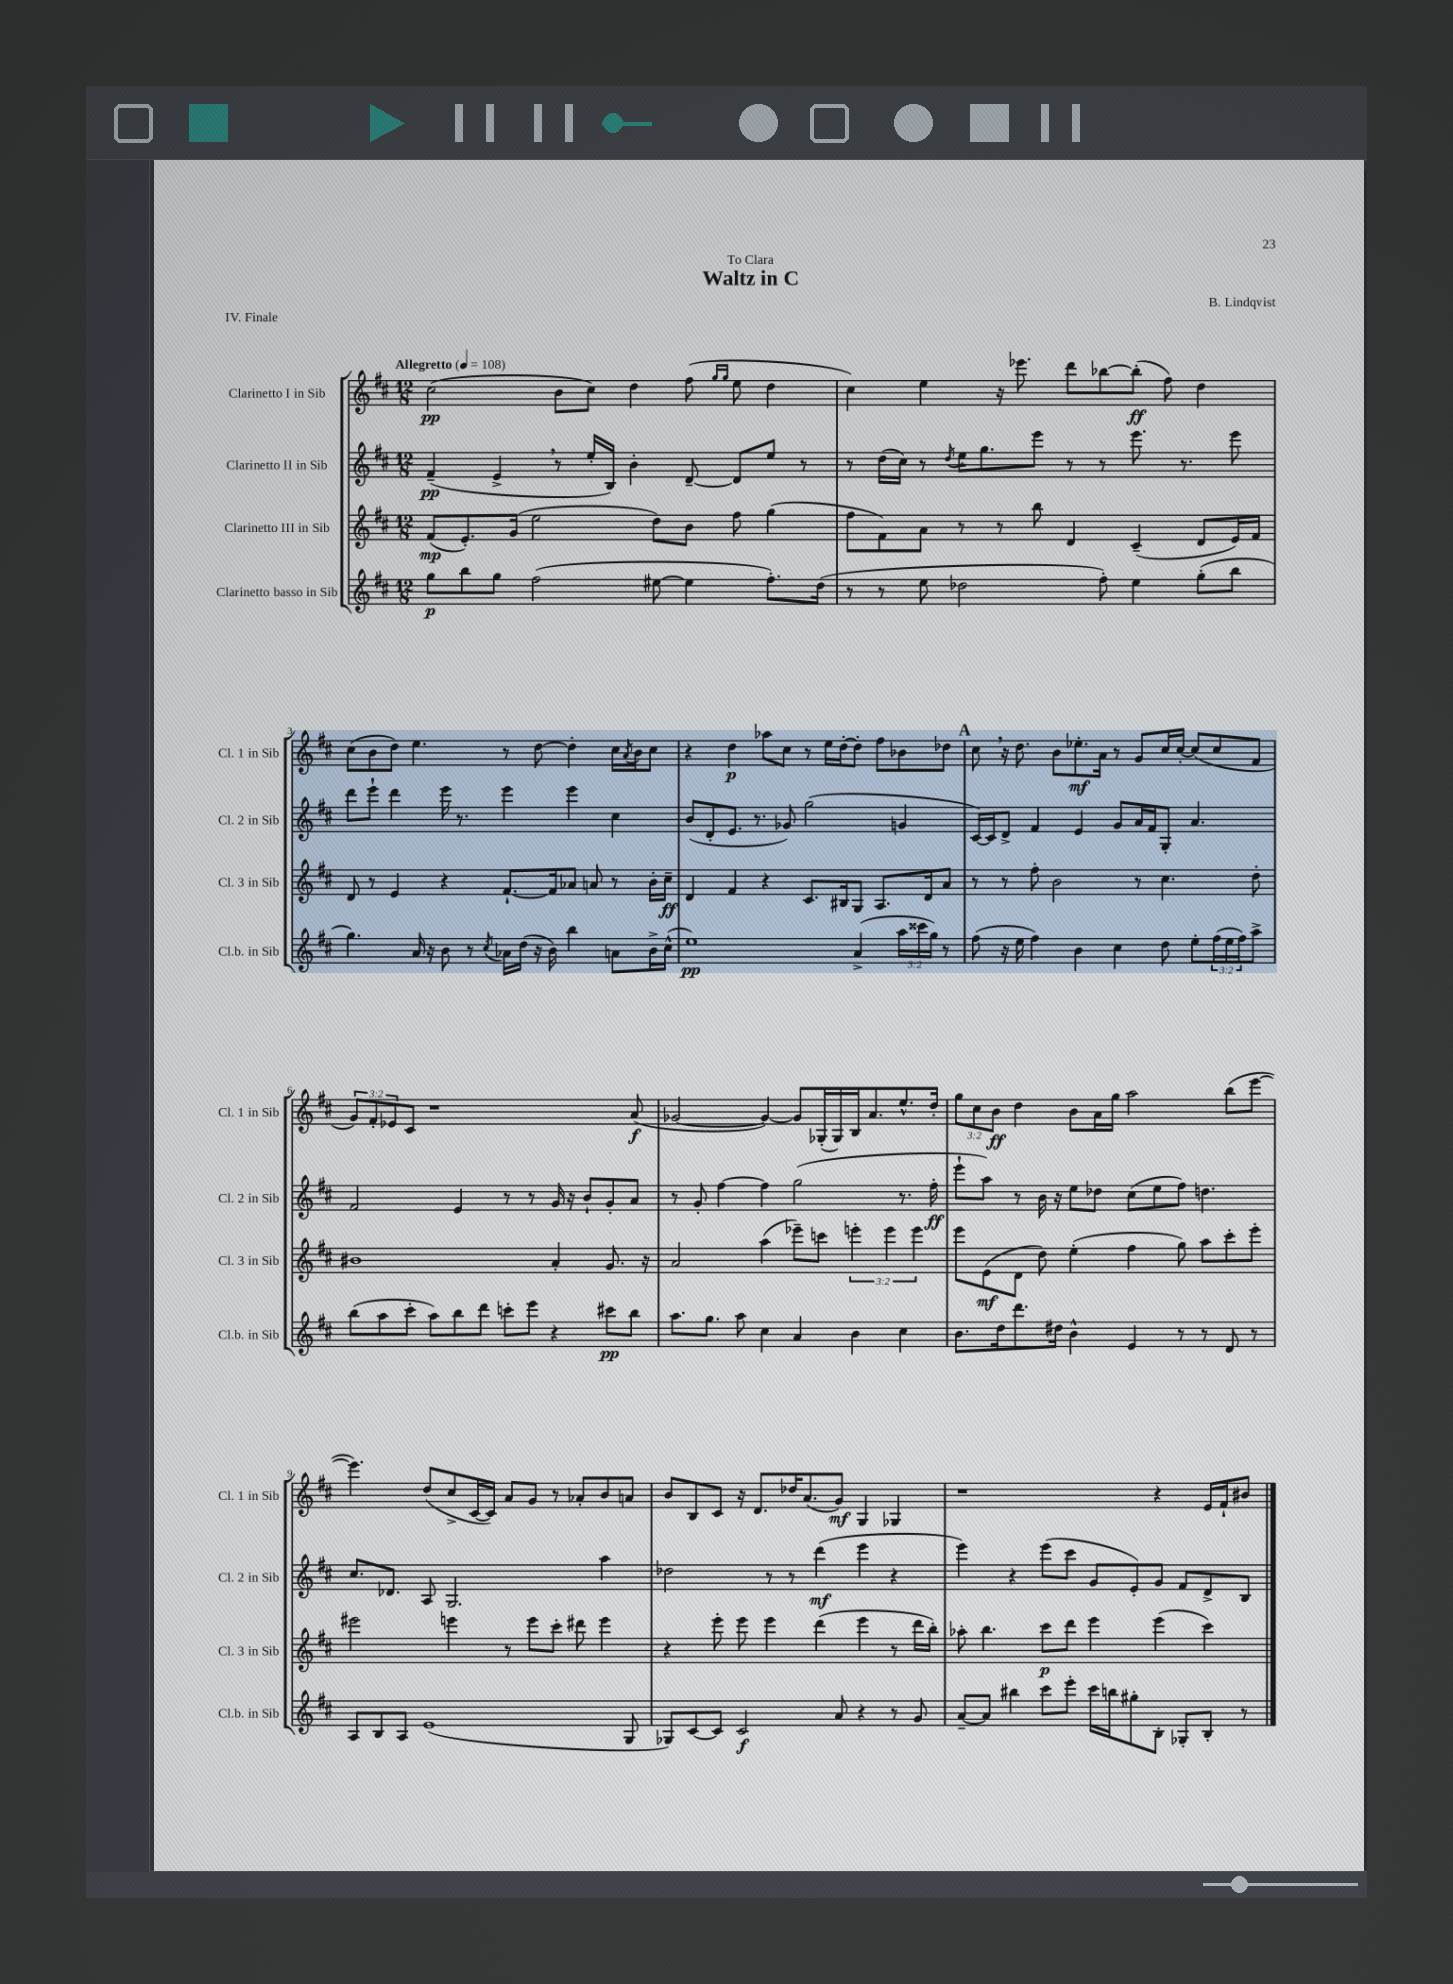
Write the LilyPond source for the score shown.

\header { title = "Waltz in C" composer = "B. Lindqvist" dedication = "To Clara" piece = "IV. Finale" }
<<
\new StaffGroup <<
\new Staff = "s0" \with { instrumentName = "Clarinetto I in Sib" shortInstrumentName = "Cl. 1 in Sib" } {
    \clef treble \key d \major \numericTimeSignature \time 12/8 \override Staff.TupletNumber.text = #tuplet-number::calc-fraction-text \tempo "Allegretto" 4 = 108
    cis''2\pp( b'8 cis''8) d''4 fis''8( \grace { g''16 g''16 } e''8 d''4 |
    cis''4) e''4 r16 ees'''8. d'''8 bes''8~ bes''8-.\ff( fis''8) d''4 |
    cis''8( b'8 d''8) e''4. r8 d''8~ d''4-. cis''16 \acciaccatura { a'8 } b'16 cis''8 |
    r4 d''4\p aes''8 cis''8 r8 e''16 d''16~-. d''8-. fis''8 bes'8 des''8 |
    \mark \markup { \bold "A" } cis''8 \breathe r16 d''8. b'8 ees''8.-.\mf a'16 r8 g'8 cis''16 cis''16~-. cis''8( cis''8 fis'8 |
    \tuplet 3/2 { g'8) fis'8-. ees'8 } cis'8 r1 a'8\f( |
    ges'2~ ges'4~) ges'8 ges16-.( ges16) b16 a'8. e''8.-^ d''16-. |
    \tuplet 3/2 { g''8 cis''8 b'8\ff } d''4 b'8 a'16 g''16 a''2 b''8( e'''8~ |
    e'''4.) d''8( cis''8-> cis'16~ cis'16) a'8 g'8 r8 aes'8-. b'8 a'8 |
    b'8 b8 cis'8 r16 d'8. des''16 a'8.( g'8\mf) g4 ges4 |
    r1 r4 e'16 fis'16-! bis'8 \bar "|." |
}
\new Staff = "s1" \with { instrumentName = "Clarinetto II in Sib" shortInstrumentName = "Cl. 2 in Sib" } {
    \clef treble \key d \major \numericTimeSignature \time 12/8
    fis'4--\pp( e'4-> \breathe r8 e''16-. b16) b'4-. d'8~-- d'8 e''8 r8 |
    r8 d''16( cis''16) r8 \acciaccatura { d''8 } e''16 g''8. e'''8 r8 r8 e'''8. r8. e'''8 |
    d'''8 e'''8-! d'''4 e'''16 r8. e'''4 e'''4 cis''4 |
    b'8( d'8-. e'8. r8. ges'8) g''2( g'4 |
    \mark \markup { \bold "A" } cis'16~) cis'16 d'8-> fis'4 e'4 g'8 a'16 fis'16 g8-. a'4. |
    fis'2 e'4 r8 r8 g'16 r16 b'8-! g'8-. a'8 |
    r8 g'8-. fis''4~ fis''4 g''2( r8. fis''16-.\ff |
    e'''8-! a''8) r8 b'16 r16 e''8 des''8 cis''8( e''8 fis''8) d''4. |
    cis''8. des'8. a8 g2. a''4 |
    des''2 r8 r8 d'''4\mf( e'''4 r4 |
    e'''4) r4 e'''8( cis'''8 g'8 e'8-.) g'8 fis'8 d'8-> b8 \bar "|." |
}
\new Staff = "s2" \with { instrumentName = "Clarinetto III in Sib" shortInstrumentName = "Cl. 3 in Sib" } {
    \clef treble \key d \major \numericTimeSignature \time 12/8 \override Staff.TupletNumber.text = #tuplet-number::calc-fraction-text
    fis'8\mp( e'8.-.) g'16( e''2 d''8) b'8 fis''8 g''4( |
    fis''8 fis'8) a'8 r8 r8 b''8 d'4 cis'4--( d'8 e'16) fis'16 |
    d'8 r8 e'4 r4 fis'8.~-! fis'16 aes'8 a'8 r8 b'16-. cis''16--\ff |
    d'4 fis'4 r4 cis'8. bis16 g8 a8. d'16 a'8 |
    \mark \markup { \bold "A" } r8 r8 fis''8-. b'2 r8 cis''4. d''8-. |
    bis'1 a'4-. g'8. r16 |
    a'2 a''4( ees'''8--) c'''8 \tuplet 3/2 { e'''4-. e'''4 e'''4 } |
    e'''8 e'8\mf( d'8 d''8) e''4-.( fis''4 g''8) a''8 cis'''8-. e'''8-. |
    eis'''2 e'''4 r8 e'''8 cis'''8-. dis'''8 e'''4 |
    r4 e'''8-. e'''8 e'''4 d'''4( e'''4 r8 d'''16 b''16-.) |
    aes''8-. b''4. cis'''8\p d'''8 e'''4 e'''4( cis'''4) \bar "|." |
}
\new Staff = "s3" \with { instrumentName = "Clarinetto basso in Sib" shortInstrumentName = "Cl.b. in Sib" } {
    \clef treble \key d \major \numericTimeSignature \time 12/8 \override Staff.TupletNumber.text = #tuplet-number::calc-fraction-text
    g''8\p b''8 g''8 fis''2( eis''8~ eis''4 fis''8.-.) d''16( |
    r8 r8 e''8 des''2 fis''8-.) e''4 g''8-.( b''8 |
    g''4.) a'16 r16 b'8 r8 \acciaccatura { cis''8 } aes'16 d''16( r16 b'16) b''4 a'8 b'16-> cis''16-^( |
    e''1\pp) a'4->( \tuplet 3/2 { a''16 cisis'''16 g''16) } r8 |
    \mark \markup { \bold "A" } fis''8( r16 e''16 fis''4) b'4 cis''4 d''8 e''8-. \tuplet 3/2 { fis''16( e''16 fis''16) } a''8-> |
    b''8( a''8 cis'''8-. a''8) b''8 d'''8 c'''8-. e'''8 r4 cis'''8\pp b''8 |
    a''8. g''8. a''8 cis''4 a'4 b'4 cis''4 |
    b'8. d''16 d'''8. dis''16 b'4-^ e'4 r8 r8 d'8 r8 |
    a8 b8 a8 e'1( g8 |
    ges8) cis'8~ cis'8 cis'2\f a'8 r4 r8 g'8 |
    a'8~-- a'8 bis''4 cis'''8 e'''8-. cis'''16 b''16 gis''8-. b8-. ges8-. b8-. r8 \bar "|." |
}
>>
>>
